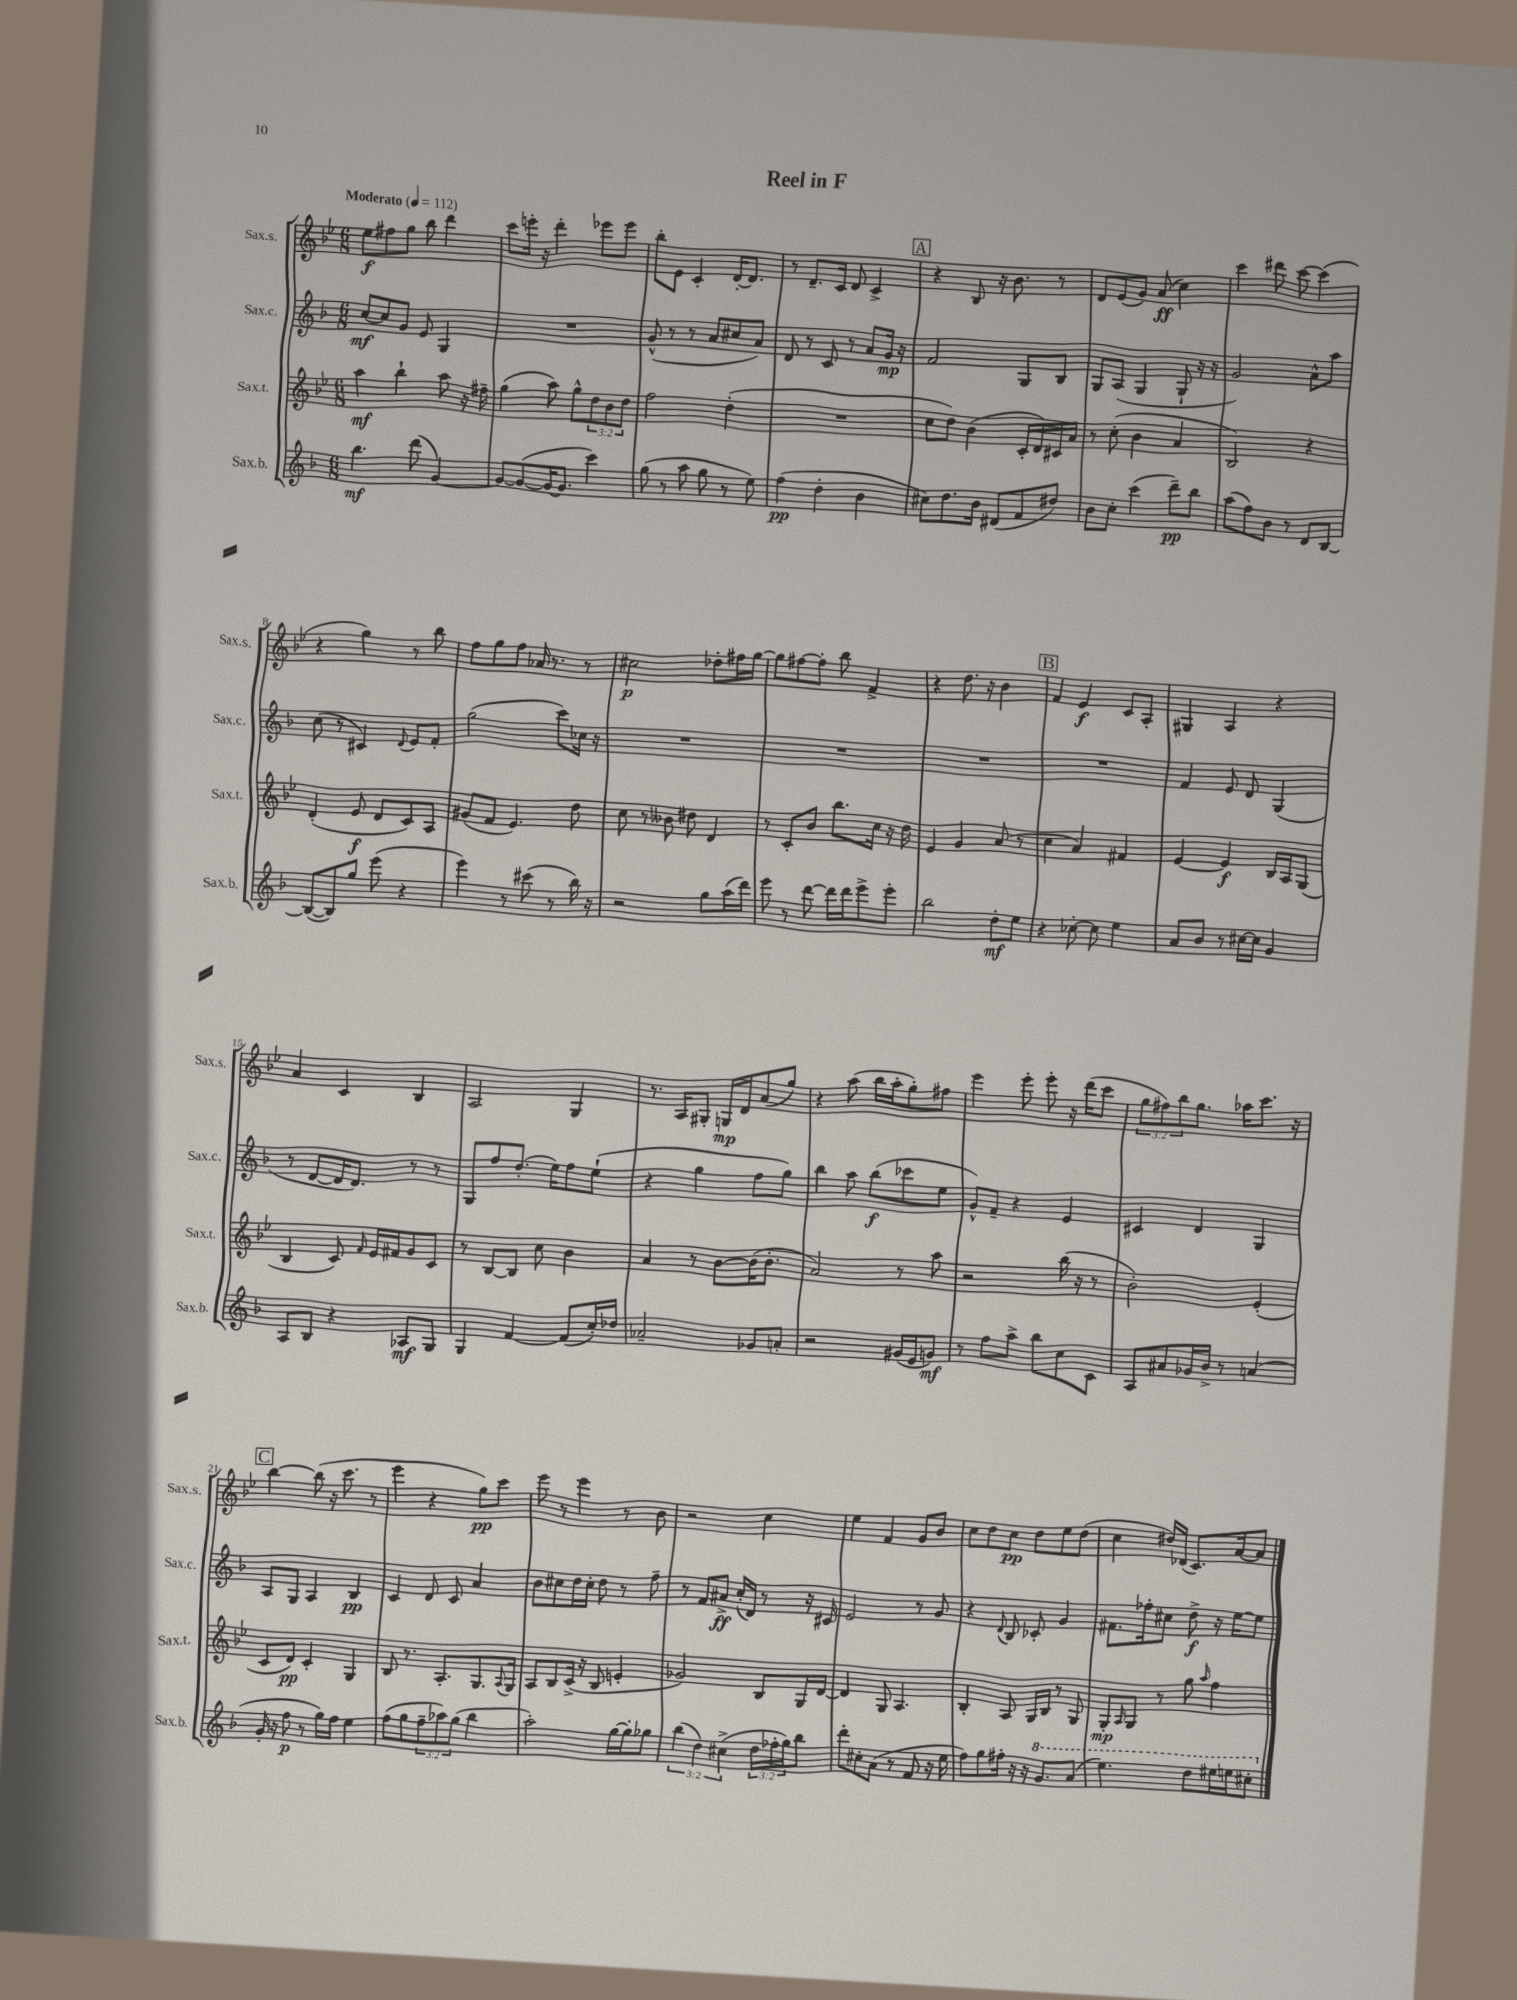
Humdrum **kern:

**kern	**dynam	**kern	**dynam	**kern	**dynam	**kern	**dynam
*part4	*part4	*part3	*part3	*part2	*part2	*part1	*part1
*staff4	*staff4	*staff3	*staff3	*staff2	*staff2	*staff1	*staff1
*I"Sax.b.	*	*I"Sax.t.	*	*I"Sax.c.	*	*I"Sax.s.	*
*I'Sax.b.	*	*I'Sax.t.	*	*I'Sax.c.	*	*I'Sax.s.	*
*clefG2	*	*clefG2	*	*clefG2	*	*clefG2	*
*k[b-]	*	*k[b-e-]	*	*k[b-]	*	*k[b-e-]	*
*M6/8	*	*M6/8	*	*M6/8	*	*M6/8	*
*MM112	*	*MM112	*	*MM112	*	*MM112	*
=1	=1	=1	=1	=1	=1	=1	=1
!	!	!	!	!	!	!LO:TX:a:B:t=Moderato	!
4.bb-\	mf	4aa\	mf	[8cc/L	mf	8ee-\L	f
.	.	.	.	8cc/]	.	8ff#X\	.
.	.	4bb-`\	.	8g/J	.	8gg\J	.
(8ddd\	.	.	.	8e/	.	8bb-\	.
[4g/)	.	8aa\	.	4G/	.	4ddd\	.
.	.	16r	.	.	.	.	.
.	.	16ff#X~\	.	.	.	.	.
=2	=2	=2	=2	=2	=2	=2	=2
8g/L_	.	(4gg\	.	2.r	.	8ccc\L	.
(8g/_	.	.	.	.	.	16eeen'\Jk	.
.	.	.	.	.	.	16r	.
16g/K_	.	8aa\)	.	.	.	4ddd'\	.
8.g/J]	.	.	.	.	.	.	.
.	.	8gg^^\L	.	.	.	.	.
4ccc\)	.	12dd\	.	.	.	8eee-X\L	.
.	.	12b-\	.	.	.	.	.
.	.	.	.	.	.	8eee-\J	.
.	.	12dd\J	.	.	.	.	.
=3	=3	=3	=3	=3	=3	=3	=3
(8gg\	.	2ff\	.	(8g^^/	.	8bb-'\L	.
8r	.	.	.	8r	.	8e-\J	.
8aa\	.	.	.	8r	.	4c'/	.
8gg\	.	.	.	8a/L	.	.	.
8r	.	(4dd'\	.	8cc#X/	.	[16d'/KL	.
.	.	.	.	.	.	8.d/J]	.
8ee\)	.	.	.	8a/J)	.	.	.
=4	=4	=4	=4	=4	=4	=4	=4
(4ff\	pp	2.r	.	8d/	.	8r	.
.	.	.	.	8r	.	8.d~/L	.
4dd'\	.	.	.	8c/	.	.	.
.	.	.	.	.	.	16c/Jk	.
.	.	.	.	8r	.	8d/	.
4b-\	.	.	.	8a/L	.	4c^/	.
.	.	.	.	16g/Jk	mp	.	.
.	.	.	.	16r	.	.	.
!!LO:REH:place=s1:t=A
=5	=5	=5	=5	=5	=5	=5	=5
8cc#X\L)	.	8cc\L	.	2f/	.	4r	.
8.dd\	.	8dd\J)	.	.	.	.	.
.	.	(4b-\	.	.	.	8B-/	.
16b-\Jk	.	.	.	.	.	.	.
(8d#X/L	.	.	.	.	.	16r	.
.	.	.	.	.	.	8.b-\	.
8f/	.	16c'/LL	.	8G/L	.	.	.
.	.	16d/)	.	.	.	.	.
8dd#X/J)	.	16c#X/	.	8B-/J	.	8r	.
.	.	16a/JJ	.	.	.	.	.
=6	=6	=6	=6	=6	=6	=6	=6
8b-\L	.	8r	.	8G/L	.	8d/L	.
8cc'\J	.	(8cc'\	.	(8A/J	.	(8e-/	.
(4ccc\	.	4b-\	.	4G/	.	8g/J)	.
.	.	.	.	.	.	(8a/	ff
8ddd~\L)	pp	4a/	.	8G`/	.	4cc\)	.
8bb-\J	.	.	.	16r	.	.	.
.	.	.	.	16r	.	.	.
=7	=7	=7	=7	=7	=7	=7	=7
(8aa\L	.	2B-/)	.	2g/)	.	4ccc\	.
8ff\)	.	.	.	.	.	.	.
8b-\J	.	.	.	.	.	8ddd#X\	.
8r	.	.	.	.	.	[8ccc\	.
8d/L	.	4r	.	8a^^\L	.	(4ccc\]	.
[8B-/J	.	.	.	8aa\J	.	.	.
!!LO:LB:g=z
=8	=8	=8	=8	=8	=8	=8	=8
(8B-/L_	.	(4d'/	.	(8cc\	.	4r	.
8B-/])	.	.	.	8r	.	.	.
8gg/J	.	8e-/	f	4c#X/)	.	4gg\)	.
(8eee\	.	8d/L	.	.	.	.	.
.	.	.	.	8qqd/	.	.	.
4r	.	8c/)	.	8e/L	.	8r	.
.	.	8A/J	.	8f'/J	.	8bb-\	.
=9	=9	=9	=9	=9	=9	=9	=9
4eee\)	.	(8g#X/L	.	(2gg\	.	8ff\L	.
.	.	8f/J	.	.	.	8gg\	.
8r	.	4.e-/)	.	.	.	8ff\J	.
(8ccc#X\	.	.	.	.	.	16a-X/	.
.	.	.	.	.	.	8.r	.
8r	.	.	.	8ccc\L)	.	.	.
16bb-\)	.	8dd\	.	16cc-X\Jk	.	8r	.
16r	.	.	.	16r	.	.	.
=10	=10	=10	=10	=10	=10	=10	=10
2r	.	8cc\	.	2.r	.	2cc#X\	p
.	.	8r	.	.	.	.	.
.	.	8b--X\	.	.	.	.	.
.	.	8dd#X\	.	.	.	.	.
8gg\L	.	4d/	.	.	.	8dd-X'\L	.
(16aa\L	.	.	.	.	.	16ff#X\L	.
16ddd\JJ)	.	.	.	.	.	[16gg\JJ	.
=11	=11	=11	=11	=11	=11	=11	=11
8eee\	.	8r	.	2.r	.	8gg\L]	.
8r	.	8c'/L	.	.	.	[8ff#X\	.
[8ddd\	.	8b-/J	.	.	.	8ff#'\J]	.
16ddd\LL]	.	8.bb-\L	.	.	.	8bb-\	.
16ddd\J	.	.	.	.	.	.	.
8eee^\	.	.	.	.	.	4f^/	.
.	.	16cc\Jk	.	.	.	.	.
8eee'\J	.	16r	.	.	.	.	.
.	.	16dd\	.	.	.	.	.
=12	=12	=12	=12	=12	=12	=12	=12
2bb-\	.	4e-/	.	2.r	.	4r	.
.	.	4g/	.	.	.	8.dd\	.
.	.	.	.	.	.	16r	.
8dd'\L	mf	(8a/	.	.	.	4b-\	.
8ee\J	.	8r	.	.	.	.	.
!!LO:REH:place=s1:t=B
=13	=13	=13	=13	=13	=13	=13	=13
4r	.	4cc\	.	2.r	.	4f/	.
[8cc-X'\	.	4a/)	.	.	.	4e-/	f
8cc-\]	.	.	.	.	.	.	.
4ee\	.	4f#X/	.	.	.	8c/L	.
.	.	.	.	.	.	8A'/J	.
=14	=14	=14	=14	=14	=14	=14	=14
8a/L	.	[4e-/	.	4f/	.	4G#X/	.
8b-/J	.	.	.	.	.	.	.
8r	.	4e-/]	f	8e/	.	4A/	.
[16cc#X\LL	.	.	.	8d/	.	.	.
16cc#\JJ]	.	.	.	.	.	.	.
4g/	.	16B-/LL	.	(4G/	.	4r	.
.	.	16A/J	.	.	.	.	.
.	.	(8G/J	.	.	.	.	.
!!LO:LB:g=z
=15	=15	=15	=15	=15	=15	=15	=15
8A/L	.	4B-/	.	8r	.	4a/	.
8B-/J	.	.	.	[8d/L	.	.	.
4r	.	8c/)	.	16d/K]	.	4c/	.
.	.	.	.	8.d/J)	.	.	.
.	.	16qqf/	.	.	.	.	.
.	.	16e-/LL	.	.	.	.	.
.	.	16f#X/J	.	.	.	.	.
8A-X/L	mf	8g/	.	8r	.	4B-/	.
8G/J	.	8c/J	.	8r	.	.	.
=16	=16	=16	=16	=16	=16	=16	=16
4G/	.	8r	.	8G/L	.	2A/	.
.	.	[8B-/L	.	8ff/	.	.	.
[4f/	.	8B-/J]	.	(8.dd'/J	.	.	.
.	.	8cc\	.	.	.	.	.
.	.	.	.	16ee\KL)	.	.	.
(8f/L]	.	4b-\	.	8ff\	.	4G/	.
16cc'/L)	.	.	.	(8ee`\J	.	.	.
16dd-X/JJ	.	.	.	.	.	.	.
=17	=17	=17	=17	=17	=17	=17	=17
2a-X~/	.	4a/	.	4r	.	8.r	.
.	.	.	.	.	.	16A/KL	.
.	.	8r	.	4gg\	.	8G#X'/J	.
.	.	[8b-\L	.	.	.	16Gn/LL	mp
.	.	.	.	.	.	16d/J	.
8g-X/L	.	(16b-\K]	.	8ff\L	.	(8a/	.
.	.	8.b-'\J	.	.	.	.	.
8an'/J	.	.	.	8gg\J)	.	8gg/J)	.
=18	=18	=18	=18	=18	=18	=18	=18
2r	.	2a/)	.	4bb-\	.	4r	.
.	.	.	.	8aa\	.	(8aa\	.
.	.	.	.	(8bb-\L	f	16bb-\LL	.
.	.	.	.	.	.	16aa'\J	.
(16g#X/LL	.	8r	.	8ccc-X\	.	8gg'\)	.
16e/J	.	.	.	.	.	.	.
8gn/J)	mf	8aa\	.	8ee\J	.	8ff#X\J	.
=19	=19	=19	=19	=19	=19	=19	=19
8r	.	2r	.	8g^^/L)	.	4eee-\	.
8ff\L	.	.	.	8f~/J	.	.	.
8aa^\J	.	.	.	4r	.	8eee-'\	.
8bb-\L	.	.	.	.	.	8eee-'\	.
8cc\	.	(16bb-\	.	4e/	.	16r	.
.	.	16r	.	.	.	(16ddd\KL	.
8c\J	.	8r	.	.	.	8ccc\J	.
=20	=20	=20	=20	=20	=20	=20	=20
8A/L	.	2b-'\)	.	4c#X/	.	12gg\L	.
.	.	.	.	.	.	12ff#X\)	.
8a#X/	.	.	.	.	.	.	.
.	.	.	.	.	.	12bb-\	.
16g-X/L	.	.	.	4d/	.	8.gg\J	.
16b-^/JJ	.	.	.	.	.	.	.
8r	.	.	.	.	.	.	.
.	.	.	.	.	.	16aa-X\KL	.
(4an/	.	(4e-'/	.	4G/	.	8.ccc\J	.
.	.	.	.	.	.	16r	.
!!LO:LB:g=z
!!LO:REH:place=s1:t=C
=21	=21	=21	=21	=21	=21	=21	=21
16g'/	.	8c/L	.	8A/L	.	[4bb-\	.
16r	.	.	.	.	.	.	.
8ff\	p	8d/J)	pp	8G/J	.	.	.
8r	.	4c'/	.	4A/	.	(8bb-\]	.
16gg\LL)	.	.	.	.	.	16r	.
16ff\JJ	.	.	.	.	.	8.ccc\	.
4ee\	.	4G/	.	4B-/	pp	.	.
.	.	.	.	.	.	8r	.
=22	=22	=22	=22	=22	=22	=22	=22
(8ff\L	.	8B-/	.	4c/	.	4eee-\	.
8gg\	.	8.r	.	.	.	.	.
12ff~\	.	.	.	8d/	.	4r	.
.	.	8.A'/L	.	.	.	.	.
12aa-X\)	.	.	.	.	.	.	.
.	.	.	.	8c/	.	.	.
(12gg\J	.	.	.	.	.	.	.
4bb-\	.	8.G/	.	4a/	.	8gg\L)	pp
.	.	.	.	.	.	8ccc\J	.
.	.	8qqA/	.	.	.	.	.
.	.	16G/Jk	.	.	.	.	.
=23	=23	=23	=23	=23	=23	=23	=23
2aa'\)	.	8A/L	.	8b-\L	.	8eee-\	.
.	.	8B-/	.	8cc#X\	.	8r	.
.	.	(16c^/Jk	.	16dd\L	.	4eee-\	.
.	.	16r	.	16cc#'\JJ	.	.	.
.	.	8B-/	.	8dd\	.	.	.
[16gg\LL	.	4en'/	.	8r	.	8r	.
16gg'\J]	.	.	.	.	.	.	.
8gg-X\J	.	.	.	8ff~\	.	8b-\	.
=24	=24	=24	=24	=24	=24	=24	=24
(6bb-\	.	2g-X/)	.	8r	.	2r	.
.	.	.	.	8f/L	.	.	.
6dd\)	.	.	.	.	.	.	.
.	.	.	.	8a#X^/J	ff	.	.
(6cc#X^\	.	.	.	.	.	.	.
.	.	.	.	(16cc'/LL	.	.	.
.	.	.	.	16d/JJ)	.	.	.
24dd\LL	.	8B-/L	.	8r	.	4cc\	.
24ff-X'\	.	.	.	.	.	.	.
24gg\J)	.	.	.	.	.	.	.
8bb-\J	.	16G/L	.	16r	.	.	.
.	.	[16d/JJ	.	16c#X/	.	.	.
=25	=25	=25	=25	=25	=25	=25	=25
8ddd'\L	.	4d/]	.	2e/	.	4ee-\	.
8cc#X'\	.	.	.	.	.	.	.
(8a\J	.	8G/	.	.	.	4f/	.
8r	.	4.A/	.	.	.	.	.
8f/	.	.	.	8r	.	8g/L	.
16r	.	.	.	8g/	.	8b-/J	.
16ee\	.	.	.	.	.	.	.
=26	=26	=26	=26	=26	=26	=26	=26
8ff\L)	.	4B-'/	.	4r	.	8cc\L	.
8gg\	.	.	.	.	.	8dd\	.
.	.	.	.	8qqd/	.	.	.
16ff#X'\Jk	.	8A/	.	8B-/	.	8cc\J	pp
16r	.	.	.	.	.	.	.
16r	.	16G/LL	.	8c-X'/	.	8dd\L	.
*8va	*	*	*	*	*	*	*
8.gg/L	.	16B-/JJ	.	.	.	.	.
.	.	8r	.	4g/	.	8ee-\	.
(8aa/J	.	8G/	.	.	.	(8dd\J	.
=27	=27	=27	=27	=27	=27	=27	=27
4.eee\)	.	8G'/L	mp	8.f#X\L	.	4cc\	.
.	.	16qqA/	.	.	.	.	.
.	.	8G/J	.	.	.	.	.
.	.	.	.	16ff-X'\k	.	.	.
.	.	8r	.	8cc#X\J	.	16dd#X/LL)	.
.	.	.	.	.	.	(16d-X/JJ	.
8ddd\L	.	8gg\	.	8dd^\	f	8.c/L)	.
.	.	16qqaa/	.	.	.	.	.
16eee#X\L	.	4ff\	.	16r	.	.	.
16eeen\J	.	.	.	[16ee\KL	.	[16a/k	.
8ccc#X'\J	.	.	.	8ee\J]	.	8a/J]	.
*X8va	*	*	*	*	*	*	*
==	==	==	==	==	==	==	==
*-	*-	*-	*-	*-	*-	*-	*-
